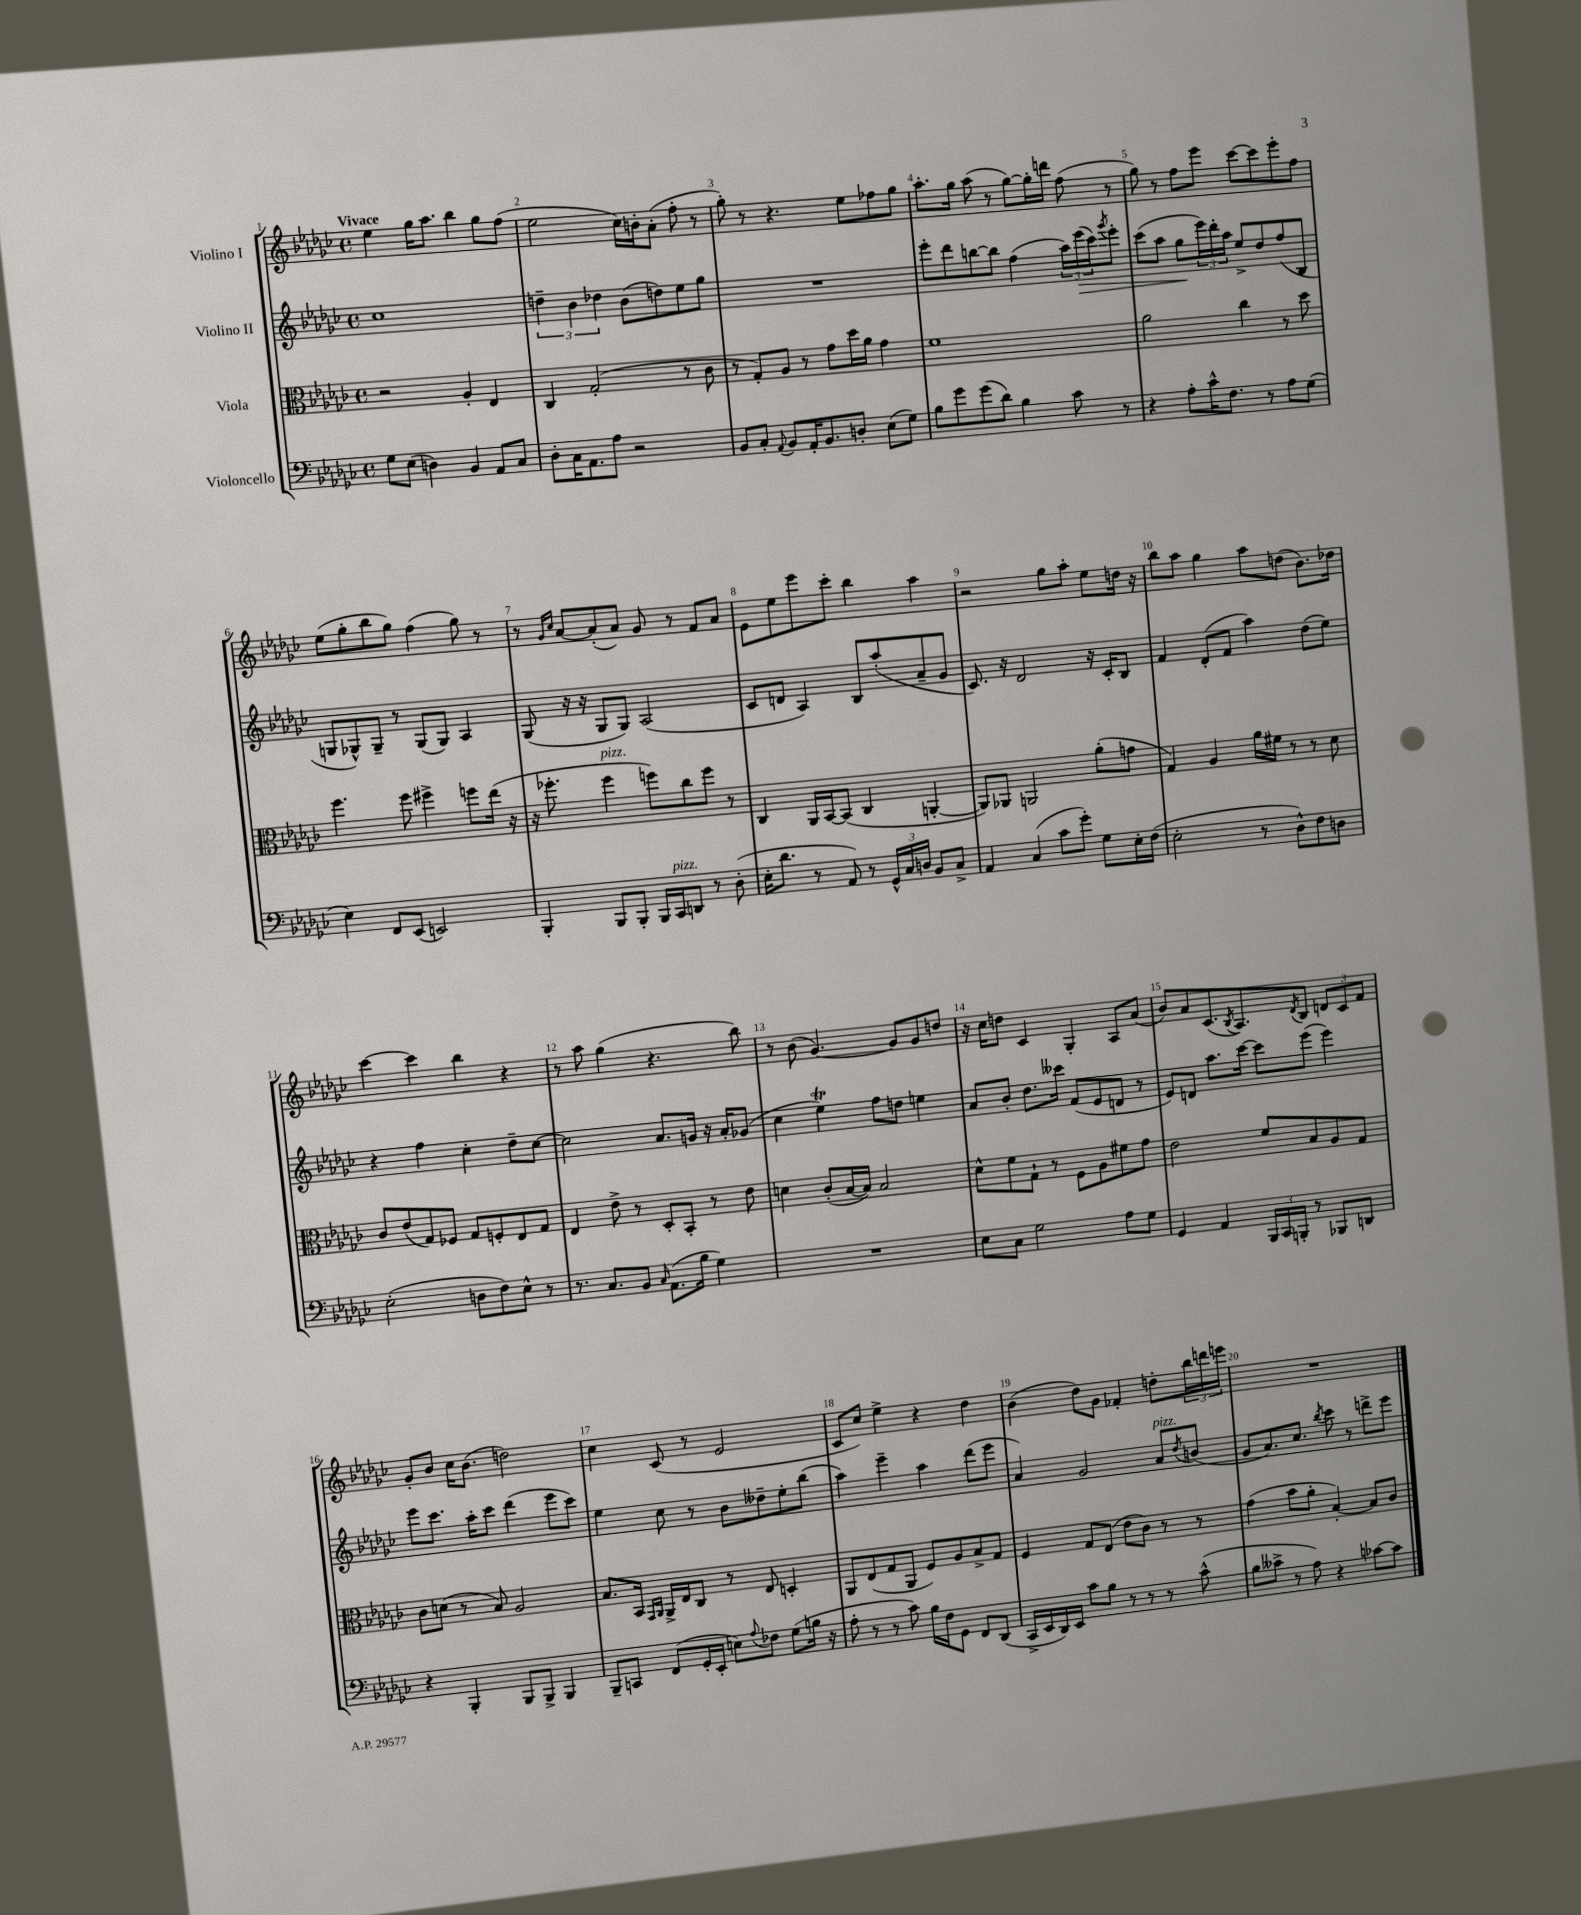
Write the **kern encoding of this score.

**kern	**kern	**kern	**kern
*staff4	*staff3	*staff2	*staff1
*clefF4	*clefC3	*clefG2	*clefG2
*k[b-e-a-d-g-c-]	*k[b-e-a-d-g-c-]	*k[b-e-a-d-g-c-]	*k[b-e-a-d-g-c-]
*M4/4	*M4/4	*M4/4	*M4/4
*met(c)	*met(c)	*met(c)	*met(c)
8G-	2r	1cc-	4ee-
(8E-	.	.	.
4D)	.	.	16gg-
.	.	.	8.aa-
4BB-	4A-'	.	4bb-
8AA-	4E-	.	8gg-
8C-	.	.	(8ff
=	=	=	=
8D-'	4C-	6dd~	2ee-
16C-	.	.	.
.	.	6b-	.
8.AA-	.	.	.
.	(2G-'	.	.
.	.	6dd-	.
8A-	.	.	.
2r	.	(8b-	16cc-)
.	.	.	16b'
.	.	8dd)	(8a-'
.	8r	8ee-	8ff'
.	8c-	8gg-	8r
=	=	=	=
8BB-	8r	1r	8gg-')
8C-'	8G-')	.	8r
8qqAA-	.	.	.
8BB-	8A-	.	4.r
16AA-'	8r	.	.
8.BB-	.	.	.
.	8g-	.	.
8D'	16dd-	.	8ee-
.	16a-	.	.
(8E-	4g-	.	8ff-
8G-)	.	.	8gg-
=	=	=	=
8B-	1f	8eee-'	8.aa-'
8g-	.	8ddd-	.
.	.	.	16gg-
(8g-	.	[8bb	(8aa-
8d-)	.	8bb]	8r
4B-	.	(4ff	[8gg-)
.	.	.	16gg-']
.	.	.	16ddd
8c-	.	24aa-)	(8ff
.	.	(24eee-	.
.	.	24ccc-)	.
.	.	8qggg-	.
8r	.	8eee-'	8r
=	=	=	=
4r	2a-	(8ccc-	8gg-)
.	.	8aa-	8r
8A-'	.	8gg-	8ff
16c-^^	.	24eee-)	8eee-
.	.	24ddd-'	.
8.F	.	.	.
.	.	24aa-	.
.	4cc-	8ee-^	[8ccc-
8r	.	8dd-	8ccc-]
8A-	8r	(8ff	8eee-'
(8G-	8dd-	8B-	8ff
=	=	=	=
4E-)	4.ff	8G	(8ee-
.	.	8G-^^)	8gg-'
8FF	.	8G-~	8bb-
(8EE-	8ff	8r	8gg-)
2EE)	4ff#^	(8G-	(4ff
.	.	8G-)	.
.	8ff	4A-	8gg-)
.	(16ee-	.	8r
.	16r	.	.
=	=	=	=
4BBB-'	16r	(8G-	8r
.	8.ff-'	.	.
.	.	.	16qqg-
.	.	.	16qqcc-
.	.	16r	[8a-
.	.	16r	.
8BBB-	4ff-	8G-	(8a-']
8BBB-'	.	8G-)	8a-)
16BBB-	8ff)	(2A-	8g-
16CC-	.	.	.
8DD	8cc-	.	8r
8r	8ff	.	8f
(8D-'	8r	.	8a-
=	=	=	=
16E-'	4C-	8c-	8e-
8.d-	.	.	.
.	.	8d	8ee-
8r	16AA-	4A-)	8eee-
.	[16BB-	.	.
8AA-)	(8BB-]	.	8ccc-'
8r	4C-	8B-	4bb-
24GG-^^	.	(8aa-'	.
24C-	.	.	.
24D	.	.	.
8BB-	[4AA'	8a-~	4aa-
8C-^	.	8g-	.
=	=	=	=
4AA-	8AA])	8.c-)	2r
.	8AA-	.	.
.	.	16r	.
(4C-	2AA	2d-	.
8c-	.	.	8gg-
8g-')	.	.	8aa-'
8G-	(8a-'	16r	8ee-
.	.	16c-'	.
16E-'	8g	8B-	16dd
(16F	.	.	16r
=	=	=	=
2E-'	4G-)	4f	8bb-
.	.	.	8aa-
.	4A-	(8d-'	4gg-
.	.	8f	.
8r	16a-	4aa-)	8aa-
.	16f#	.	.
8D-^^)	8r	.	(8dd
8F	8r	(8dd-	8.b-)
8D	8d-	8ee-)	.
.	.	.	16dd-
=	=	=	=
(2E-'	8c-	4r	[4ccc-
.	(8e-	.	.
.	8G-)	4ff	4ccc-]
.	8F-	.	.
8D	8G-	4cc-'	4bb-
8F)	8F'	.	.
8E-^^	8E-	8dd-~	4r
8r	8G-	[8cc-	.
=	=	=	=
8.r	4E-	2cc-]	8r
.	.	.	8aa-
8.C-	.	.	.
.	8e-^	.	(4gg-
8BB-	8r	.	.
16qqC-	.	.	.
(8.AA-	8D-'	8.a-	4.r
.	8BB-'	.	.
16B-	.	16g	.
4G-)	8r	16r	.
.	.	16a-'	.
.	8e-	(8g-	8bb-)
=	=	=	=
1r	4d	4cc-	8r
.	.	.	(8b-
.	(8c-'	4ee-)	[4.g-)
.	[16B-	.	.
.	16B-])	.	.
.	2B-	8ff	.
.	.	8dd	8g-]
.	.	4ee	8g-
.	.	.	8dd
=	=	=	=
8E-	8d-^^	8a-	16r
.	.	.	16cc-
8C-	8f	8b-'	8dd
2G-	8G-`	8.dd-	4c-
.	8r	.	.
.	.	16ccc--	.
.	8F	(8f	4G-'
.	8A-	8e-	.
8A-	8f#	8d	8A-
8G-	8g-	8r	(8a-
=	=	=	=
4GG-	2e-	8e-)	8b-)
.	.	8d	8a-
4AA-	.	8.aa-	(8.c-
.	.	.	8qB-
.	.	[16ccc-	8.A-)
24BBB-	8f	8ccc-]	.
24CC-	.	.	.
24BBB'	.	.	.
.	.	.	8qd-
8r	8B-	(8eee-	8B-
8BBB-	8A-	4eee-)	12d
.	.	.	12c-
8DD	8G-	.	.
.	.	.	12f
=	=	=	=
4r	8c-	8eee-	8g-'
.	(8d	8.ccc-	8b-
4BBB-'	8r	.	16cc-
.	.	16aa-'	(8.b-
.	8B-)	8ccc-	.
8BBB-	2A-	(4ddd-	2dd)
8BBB-^	.	.	.
4BBB-	.	8eee-	.
.	.	8ccc-)	.
=	=	=	=
8BBB-~	8.B-	4ee-	4cc-
8CC	.	.	.
.	16BB-	.	.
.	16qqGG-	.	.
.	16qqAA-	.	.
(8FF	16AA-^	8cc-	(8c-
.	16E-	.	.
16GG-'	8C-	8r	8r
16EE-'	.	.	.
8E)	8r	8b-	2e-
8qqA-	.	.	.
8F-	8E-	8dd--~	.
(8G-	4D'	8ee-'	.
16B	.	(8bb-	.
16r	.	.	.
=	=	=	=
8A-'	8AA-	4aa-)	8c-
8r	(8E-	.	8cc-)
8r	8G-	4eee-~	4ee-^
8c-)	8AA-	.	.
16B-	8F)	4aa-	4r
16F	.	.	.
8GG-	8A-	.	.
8FF	8B-^	(8ddd-	4dd-
(8DD-	8G-	8eee-	.
=	=	=	=
16CC-^	4F	4a-)	(4b-
16EE-	.	.	.
16DD-)	.	.	.
16EE-	.	.	.
8c-	8G-	2g-	8dd-)
8B-	(8E-	.	8g-
8r	8e-	.	4f-'
8r	8c-)	.	.
8r	8r	8a-	8dd'
.	.	8qdd-	.
(8c-^^	8r	(8b	24bb-
.	.	.	24ddd
.	.	.	24eee
=	=	=	=
8B-	(4g-	8g-	1r
8c--^	.	8.a-)	.
8r	8b-	.	.
.	.	8.cc-	.
8A-)	8a-'	.	.
.	.	8qbb-	.
4r	[4B-')	8ccc-	.
.	.	8r	.
[8c-	8B-]	8ddd^	.
8c-]	8c-	8eee-	.
==	==	==	==
*-	*-	*-	*-
